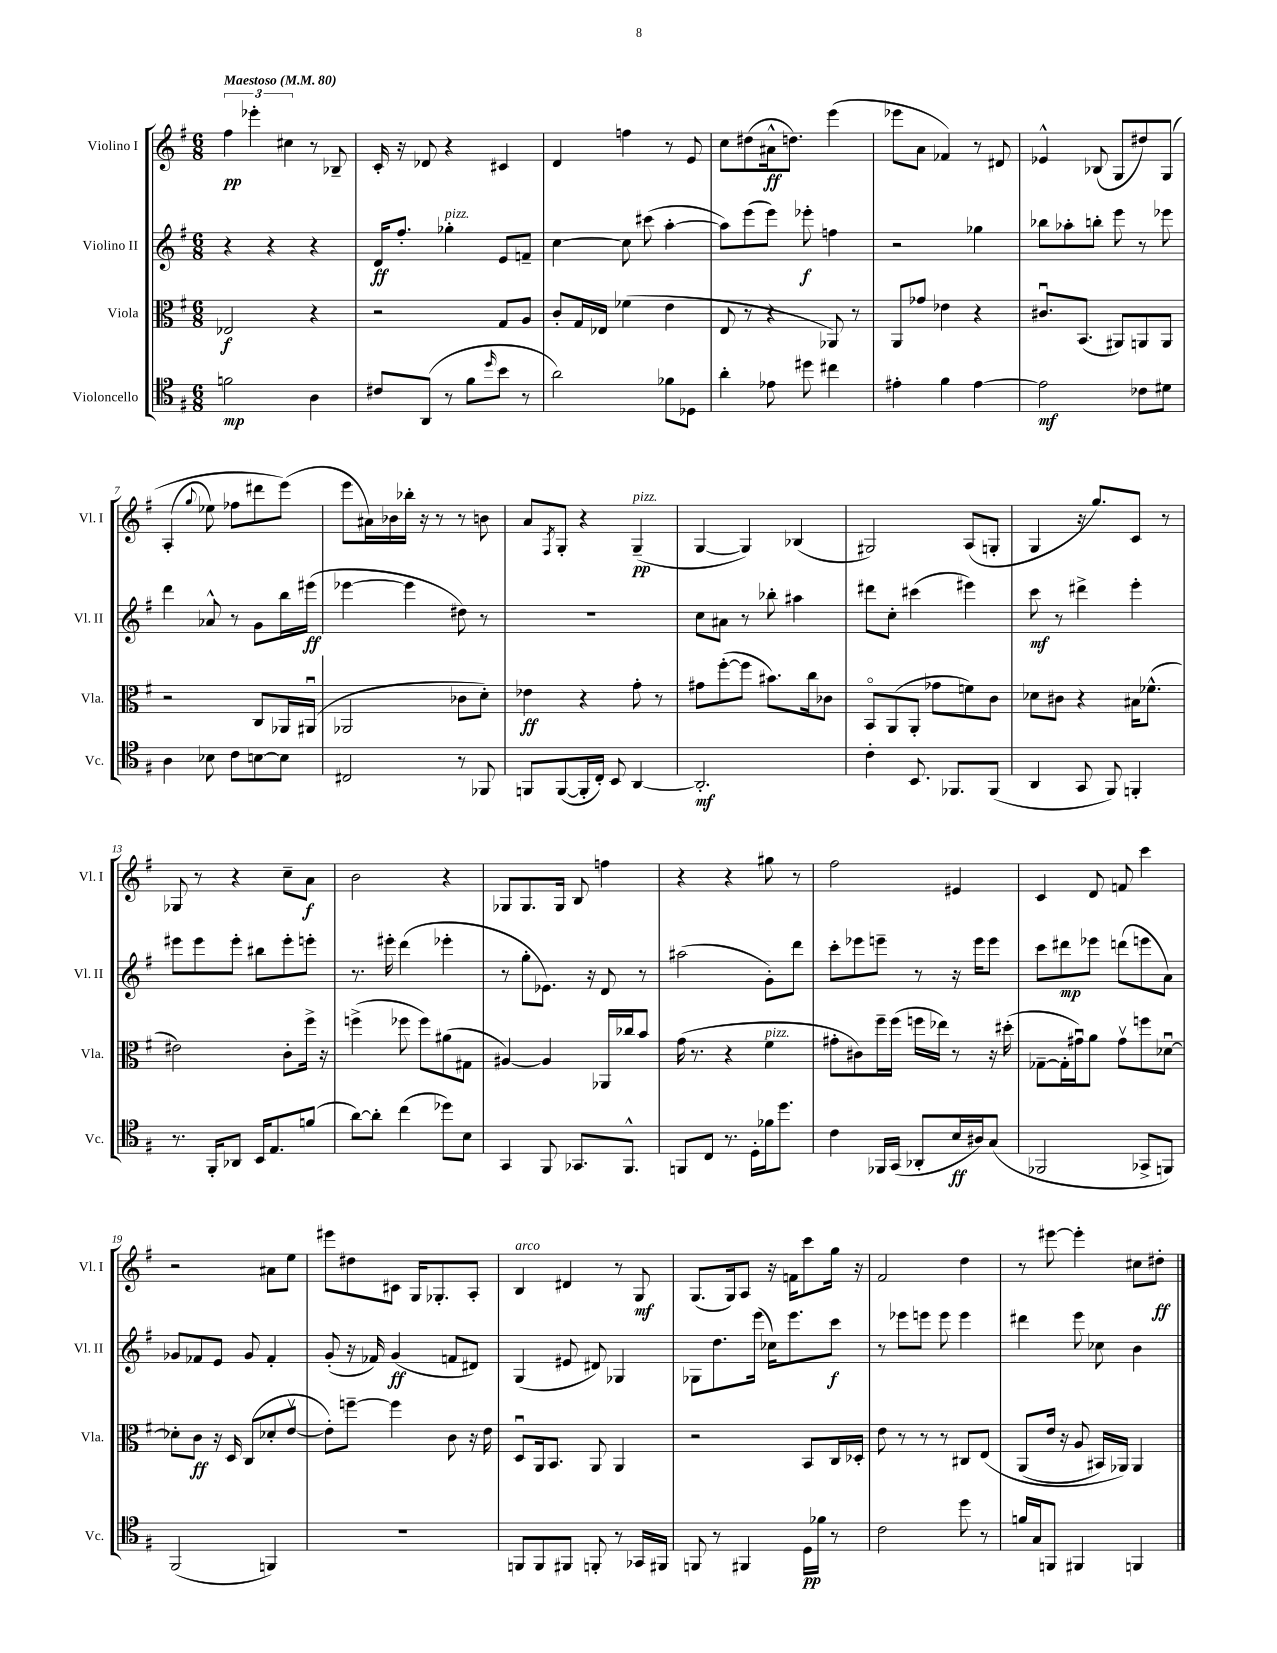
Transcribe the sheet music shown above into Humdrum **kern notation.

**kern	**kern	**kern	**kern
*staff4	*staff3	*staff2	*staff1
*clefC4	*clefC3	*clefG2	*clefG2
*k[f#]	*k[f#]	*k[f#]	*k[f#]
*M6/8	*M6/8	*M6/8	*M6/8
*MM80	*MM80	*MM80	*MM80
2f\	2E-/	4r	6ff#\
.	.	.	6eee-'\
.	.	4r	.
.	.	.	6cc#\
4A\	4r	4r	8r
.	.	.	8B-~/
=	=	=	=
8c#/L	2r	16d/LK	16c'/
.	.	8.ff#'/J	16r
(8AA/J	.	.	8d-/
8r	.	4gg-'\	4r
8f#\L	.	.	.
16qqdd/	.	.	.
8b\J	8G/L	8e/L	4c#/
8r	8A/J	8f~/J	.
=	=	=	=
2a\)	8c'/L	[4cc\	4d/
.	16G/L	.	.
.	16E-/JJ	.	.
.	(4f-\	8cc\]	4ff\
.	.	(8ccc#\	.
8f-\L	4e\	[4aa'\	8r
8D-\J	.	.	8e/
=	=	=	=
4a'\	8E/	8aa\]L)	8cc\L
.	8r	(8eee\	(8dd#\
8e-\	4r	8eee\J)	16a#^^\k
.	.	.	8.dd\J)
8dd#\	.	8eee-'\	.
4cc#\	8AA-/)	4ff\	(4eee\
.	8r	.	.
=	=	=	=
4e#'\	8AA/L	2r	8eee-\L
.	8g-/J	.	8a\J
4f#\	4e-\	.	4f-/)
[4e#\	4r	4gg-\	8r
.	.	.	8d#/
=	=	=	=
2e#\]	8.c#u/L	8bb-\L	4e-^^/
.	.	8aa-'\	.
.	(8.BB/J	.	.
.	.	8bb'\J	(8B-/
.	8AA#/L)	8eee\	8G/L
8c-\L	8AA/	8r	8dd#/)
8d#\J	8AA/J	8eee-\	&(8G/J
=	=	=	=
4A\	2r	4ddd\	(4A'/
.	.	.	8qqgg/
8B-\	.	8a-^^/	8ee-\)
8c\L	.	8r	8ff-\L
[8B\	8C/L	8g\L	8ddd#\
8B\]J	16AA-/L	16bb\L	(8eee\J&)
.	(16AA#u/JJ	(16eee#\JJ	.
=	=	=	=
2C#/	2AA-/	[4eee-\	8eee\L
.	.	.	16a#\L)
.	.	.	16b-\
.	.	4eee-\]	16bb-'\JJ
.	.	.	16r
.	.	.	8r
8r	8c-\L	8dd#\)	8r
8FF-/	8d'\J)	8r	8b\
=	=	=	=
8FF/L	4e-\	2.r	8a/L
.	.	.	8qF#/
([8FF/	.	.	8G'/J
16FF'/]L	4r	.	4r
16C'/JJ)	.	.	.
8BB/	.	.	.
[4AA/	8g'\	.	(4G~/
.	8r	.	.
=	=	=	=
2.AA'/]	8g#\L	8cc\L	[4G/
.	([8ff#'\	8a#\J	.
.	8ff#\]J	8r	4G/])
.	8.b#\L)	8bb-'\	.
.	.	4aa#\	(4B-/
.	16cc\k	.	.
.	8c-\J	.	.
=	=	=	=
4c'\	8BBo/L	8ddd#\L	2G#/)
.	(8AA/	8cc'\J	.
8.BB/	8AA'/J	(4ccc#\	.
.	8g-\L	.	.
8.FF-/L	.	.	.
.	8f\)	4eee#\)	(8A/L
(8FF-/J	8c\J	.	8G'/J
=	=	=	=
4AA/	8d-\L	8ccc\	4G/
.	8c#\J	8r	.
8GG/	4r	4ddd#^\	16r
.	.	.	8.gg/L)
8FF#/)	.	.	.
4FF'/	16B#\LK	4eee'\	8c/J
.	(8.f-^^\J	.	.
.	.	.	8r
=	=	=	=
8.r	2e#\)	8eee#\L	8G-/
.	.	8eee#\	8r
16FF#'/LK	.	.	.
8AA-/J	.	8eee#'\J	4r
16BB/LK	.	8bb#\L	.
8.E/	.	.	.
.	8c'\L	8eee#'\	8cc~\L
(8f/J	16ff#^\Jk	8eee'\J	8a\J
.	16r	.	.
=	=	=	=
[8a\L)	(4ff^\	8.r	2b\
8a'\]J	.	.	.
.	.	16eee#'\	.
(4cc\	8ff-\	(4ddd\	.
.	8ff-\L)	.	.
8dd-\L)	(8a#\	4eee-'\	4r
8B\J	8G#\J	.	.
=	=	=	=
4GG/	[4A#/)	8r	8G-/L
.	.	8gg'\L	8.G-/
8FF#/	4A#/]	8.e-\J)	.
.	.	.	16G-/Jk
8.GG-/L	.	.	8B/
.	.	16r	.
.	16AA-/LL	8d/	4ff\
8.FF#^^/J	16cc-/J	.	.
.	8b/J	8r	.
=	=	=	=
8FF/L	(16g\	(2aa#\	4r
.	8.r	.	.
8C/J	.	.	.
8.r	4r	.	4r
16D'\LL	.	.	.
16f-\J	4f#\	8g'\L)	8gg#\
8.dd\J	.	.	.
.	.	8ddd\J	8r
=	=	=	=
4c\	8g#'\L	8ccc'\L	2ff#\
.	8c#\)	8eee-\	.
16FF-/LL	16ff#~\L	8eee~\J	.
(16GG/JJ	(16ff#\JJ	.	.
8AA-'/L	16ff\LL	8r	.
.	16ee-\JJ)	.	.
16B/L	8r	16r	4e#/
16A#/J)	.	16eee\LK	.
(8G/J	16r	8eee\J	.
.	(16dd#'\	.	.
=	=	=	=
2FF-/	[8G-~\L	8ccc\L	4c/
.	16G-'\]L	8ddd#\	.
.	16g#u\J)	.	.
.	8a\J	8eee-\J	8d/
.	8g#v\L	(8ddd\L	8f/
8GG-^/L	8ff\	8eee\	4ccc\
8FF/J)	[8d-u\J	8a\J)	.
=	=	=	=
(2FF#/	8d-'\]L	8g-/L	2r
.	8c\J	8f-/	.
.	16r	8e/J	.
.	16D/	.	.
.	(8C/L	8g-/	.
4FF/)	8d-'/	4f-'/	8a#\L
.	[8ev/J	.	8ee\J
=	=	=	=
2.r	8e'\]L)	(8g'/	8eee#\L
.	[8ff~\J	16r	8dd#\
.	.	16f-/)	.
.	4ff\]	(4g/	8c#\J
.	.	.	16G/LK
.	.	.	8.G-'/
.	8c\	8f/L	.
.	16r	8d#/J)	8A'/J
.	16e\	.	.
=	=	=	=
8FF/L	8Du/L	(4G/	4B/
8FF/	16AA/k	.	.
.	8.BB/J	.	.
8FF#/J	.	8e#/	4d#/
8FF'/	8AA/	8d#/)	.
8r	4AA/	4G-/	8r
16GG-/LL	.	.	8G/
16FF#/JJ	.	.	.
=	=	=	=
8FF/	2r	8G-\L	(8.G/L
8r	.	8.dd\	.
.	.	.	16G/k)
4FF#/	.	.	8A/J
.	.	(16eee\Jk	.
.	.	16cc-\LK)	16r
.	.	8.eee\	16f\LK
16D\LL	8BB/L	.	8ccc\
16f-\JJ	.	.	.
8r	16C/L	8ccc\J	16gg\Jk
.	16D-'/JJ	.	16r
=	=	=	=
2c\	8e\	8r	2f#/
.	8r	8eee-\L	.
.	8r	8eee\J	.
.	8r	8eee\	.
8dd\	8C#/L	4eee\	4dd\
8r	&(8E/J	.	.
=	=	=	=
16f/LL	(8AA/L	4ddd#\	8r
16G/J	.	.	.
8FF/J	16e/Jk	.	[8eee#\
.	16r	.	.
4FF#/	8A/	8eee\	4eee#'\]
.	16BB#/LL)	8cc-\	.
.	16AA-/JJ&)	.	.
4FF/	4AA-/	4b\	8cc#\L
.	.	.	8dd#'\J
==	==	==	==
*-	*-	*-	*-
